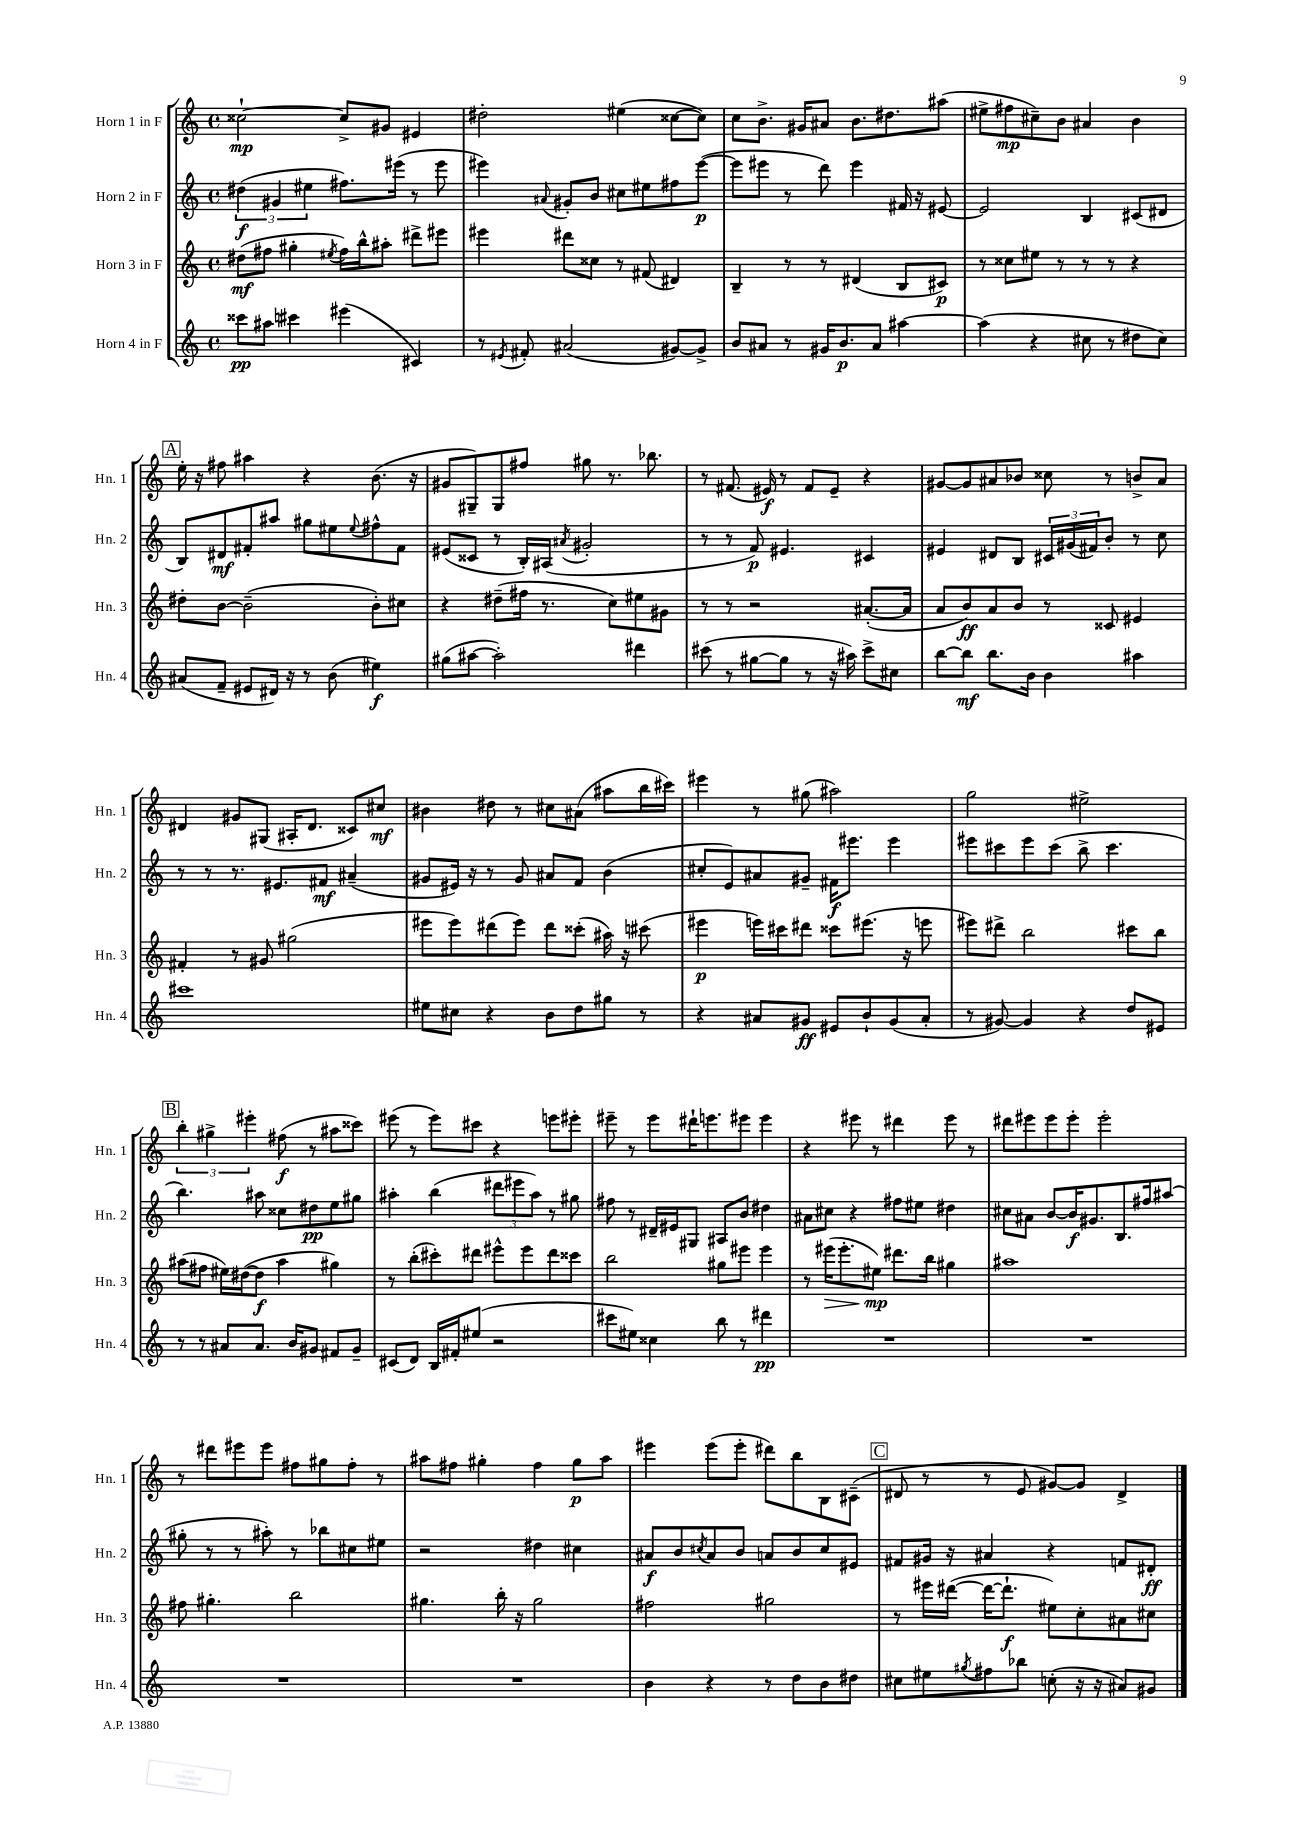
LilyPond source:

<<
\new StaffGroup <<
\new Staff = "s0" \with { instrumentName = "Horn 1 in F" shortInstrumentName = "Hn. 1" } {
    \clef treble \key c \major \defaultTimeSignature \time 4/4
    cisis''2~-!\mp cisis''8-> gis'8 eis'4 |
    dis''2-. eis''4( cisis''8~ cisis''8) |
    c''8 b'8.-> gis'16 ais'8 b'8. dis''8. ais''8( |
    eis''8-> fis''8\mp cis''8--) b'8 ais'4 b'4 |
    \mark \markup { \box "A" } e''16-. r16 fis''8 ais''4 r4 b'8.( r16 |
    gis'8 gis8--) gis8 fis''8 gis''8 r8. bes''8. |
    r8 fis'8.( eis'16\f) r8 fis'8 eis'8-- r4 |
    gis'8~ gis'8 ais'8 bes'8 cisis''8 r8 b'8-> ais'8 |
    dis'4 gis'8 gis8( ais16-. dis'8. cisis'8) cis''8\mf |
    bis'4 dis''8 r8 cis''8 ais'8( ais''8 b''16 cis'''16) |
    eis'''4 r8 gis''8( ais''2) |
    g''2 eis''2-> |
    \mark \markup { \box "B" } \tuplet 3/2 { b''4-. gis''4-> eis'''4-. } fis''8\f( r8 ais''8 cisis'''8) |
    eis'''8( r8 eis'''8) cis'''8 r4 e'''8 eis'''8-. |
    eis'''8-- r8 eis'''8 dis'''16-! e'''8. eis'''8 eis'''4 |
    r4 eis'''8 r8 dis'''4 eis'''8 r8 |
    dis'''8 eis'''8 eis'''8 eis'''8-. eis'''2-. |
    r8 dis'''8 eis'''8 eis'''8 fis''8 gis''8 fis''8-. r8 |
    ais''8 fis''8 gis''4-. fis''4 gis''8\p ais''8 |
    eis'''4 eis'''8( eis'''8-. dis'''8) b''8 b8 cis'8--( |
    \mark \markup { \box "C" } dis'8 r8 r8 e'8 gis'8~) gis'8 dis'4-> \bar "|." |
}
\new Staff = "s1" \with { instrumentName = "Horn 2 in F" shortInstrumentName = "Hn. 2" } {
    \clef treble \key c \major \defaultTimeSignature \time 4/4
    \tuplet 3/2 { dis''4\f( gis'4 eis''4 } fis''8.) eis'''16( r8 eis'''8 |
    eis'''4) \appoggiatura { ais'8 } gis'8-. b'8 cis''8 eis''8 fis''8 eis'''8~\p( |
    eis'''8 eis'''8 r8 d'''8) eis'''4 fis'16 r16 eis'8~ |
    eis'2 b4 cis'8( dis'8 |
    \mark \markup { \box "A" } b8) dis'8\mf fis'8-. ais''8 gis''8 eis''8 \appoggiatura { eis''8 } fis''8-^ fis'8 |
    eis'8( cisis'8 r8 b16-.) ais16( \acciaccatura { ais'8 } gis'2-. |
    r8 r8 f'8\p) eis'4. cis'4 |
    eis'4 dis'8 b8 \tuplet 3/2 { cis'16 gis'16( fis'16) } b'8-. r8 c''8 |
    r8 r8 r8. eis'8. fis'8\mf ais'4--( |
    gis'8 eis'16) r16 r8 gis'8 ais'8 f'8 b'4( |
    cis''8-. e'8) ais'8 gis'8-- fis'16\f eis'''8. eis'''4 |
    eis'''8 cis'''8 eis'''8 cis'''8( b''8-> cis'''4. |
    \mark \markup { \box "B" } b''4.) ais''8 cisis''8 dis''8\pp e''8 gis''8 |
    ais''4-. b''4( \tuplet 3/2 { dis'''8 eis'''8 ais''8) } r8 gis''8 |
    fis''8 r8 dis'16-- eis'16 gis8 ais8 b'8 dis''4 |
    ais'8 cis''8 r4 fis''8 eis''8 dis''4 |
    cis''8 ais'8 b'8~ b'16\f gis'8. b8. fis''16 ais''8( |
    gis''8-. r8 r8 ais''8-.) r8 bes''8 cis''8 eis''8 |
    r2 dis''4 cis''4 |
    ais'8\f b'8 \acciaccatura { cis''8 } ais'8 b'8 a'8 b'8 cis''8 eis'8 |
    \mark \markup { \box "C" } fis'8 gis'16 r16 ais'4 r4 f'8 dis'8-.\ff \bar "|." |
}
\new Staff = "s2" \with { instrumentName = "Horn 3 in F" shortInstrumentName = "Hn. 3" } {
    \clef treble \key c \major \defaultTimeSignature \time 4/4
    dis''8\mf( fis''8 gis''4-. \acciaccatura { eis''8 } fis''16) b''16-^ ais''8-. dis'''8-> eis'''8 |
    eis'''4 dis'''8 cisis''8 r8 fis'8( dis'4) |
    b4-- r8 r8 dis'4( b8 cis'8\p) |
    r8 cisis''8 eis''8 r8 r8 r8 r4 |
    \mark \markup { \box "A" } dis''8-. b'8~ b'2--( b'8-.) cis''8 |
    r4 dis''8--( fis''16 r8. c''8) eis''8 gis'8 |
    r8 r8 r2 ais'8.~-.( ais'16 |
    a'8 b'8\ff) a'8 b'8 r8 cisis'8 eis'4 |
    fis'4-. r8 gis'8 gis''2( |
    eis'''8 eis'''8) dis'''8( eis'''8) dis'''8 cisis'''8-.( ais''16) r16 cis'''8( |
    eis'''4\p e'''16) cis'''16 dis'''8 cisis'''8 eis'''8.( r16 e'''8 |
    eis'''8) dis'''8-> b''2 cis'''8 b''8 |
    \mark \markup { \box "B" } ais''8( fis''8 eis''16) dis''16~( dis''8\f ais''4 gis''4) |
    r8 b''8-.( cis'''8-.) dis'''8 eis'''8-^ eis'''8 dis'''8 cisis'''8 |
    b''2 gis''8 eis'''8 eis'''4 |
    r8 eis'''16\>( eis'''8.-. eis''8\mp\!) dis'''8. b''16 gis''4 |
    ais''1 |
    fis''8 gis''4.-. b''2 |
    gis''4. b''16-. r16 gis''2 |
    fis''2 gis''2 |
    \mark \markup { \box "C" } r8 eis'''16 dis'''16~( dis'''16~ dis'''8.-!\f eis''8) c''8-. ais'8 cis''8 \bar "|." |
}
\new Staff = "s3" \with { instrumentName = "Horn 4 in F" shortInstrumentName = "Hn. 4" } {
    \clef treble \key c \major \defaultTimeSignature \time 4/4
    cisis'''8\pp ais''8 cis'''4 eis'''4( cis'4) |
    r8 \acciaccatura { eis'8 } fis'8-. ais'2( gis'8~) gis'8-> |
    b'8 ais'8 r8 gis'16 b'8.\p ais'8 ais''4~ |
    ais''4( r4 cis''8 r8 dis''8 cis''8) |
    \mark \markup { \box "A" } ais'8( f'8-- eis'8 dis'16) r16 r8 b'8( eis''4\f) |
    gis''8( ais''8~ ais''2-.) dis'''4 |
    cis'''8( r8 gis''8~ gis''8 r8 r16 ais''16) cis'''8-> cis''8 |
    b''8~ b''8\mf b''8. b'16 b'4 ais''4 |
    cis'''1 |
    eis''8 cis''8 r4 b'8 d''8 gis''8 r8 |
    r4 ais'8 gis'8\ff eis'8 b'8-! gis'8( ais'8-. |
    r8 gis'8~) gis'4 r4 d''8 eis'8 |
    \mark \markup { \box "B" } r8 r8 ais'8 ais'8. b'16 gis'8 fis'8 gis'8-- |
    cis'8( d'8) b16 fis'16-. eis''8( r2 |
    cis'''8 eis''8) cisis''4 b''8 r8 dis'''4\pp |
    R1 |
    R1 |
    R1 |
    R1 |
    b'4 r4 r8 d''8 b'8 dis''8 |
    \mark \markup { \box "C" } cis''8 eis''8 \acciaccatura { gis''8 } fis''8 bes''8 c''8-.( r16 r16 ais'8) gis'8 \bar "|." |
}
>>
>>
\layout { \context { \Score \remove "Bar_number_engraver" } }
